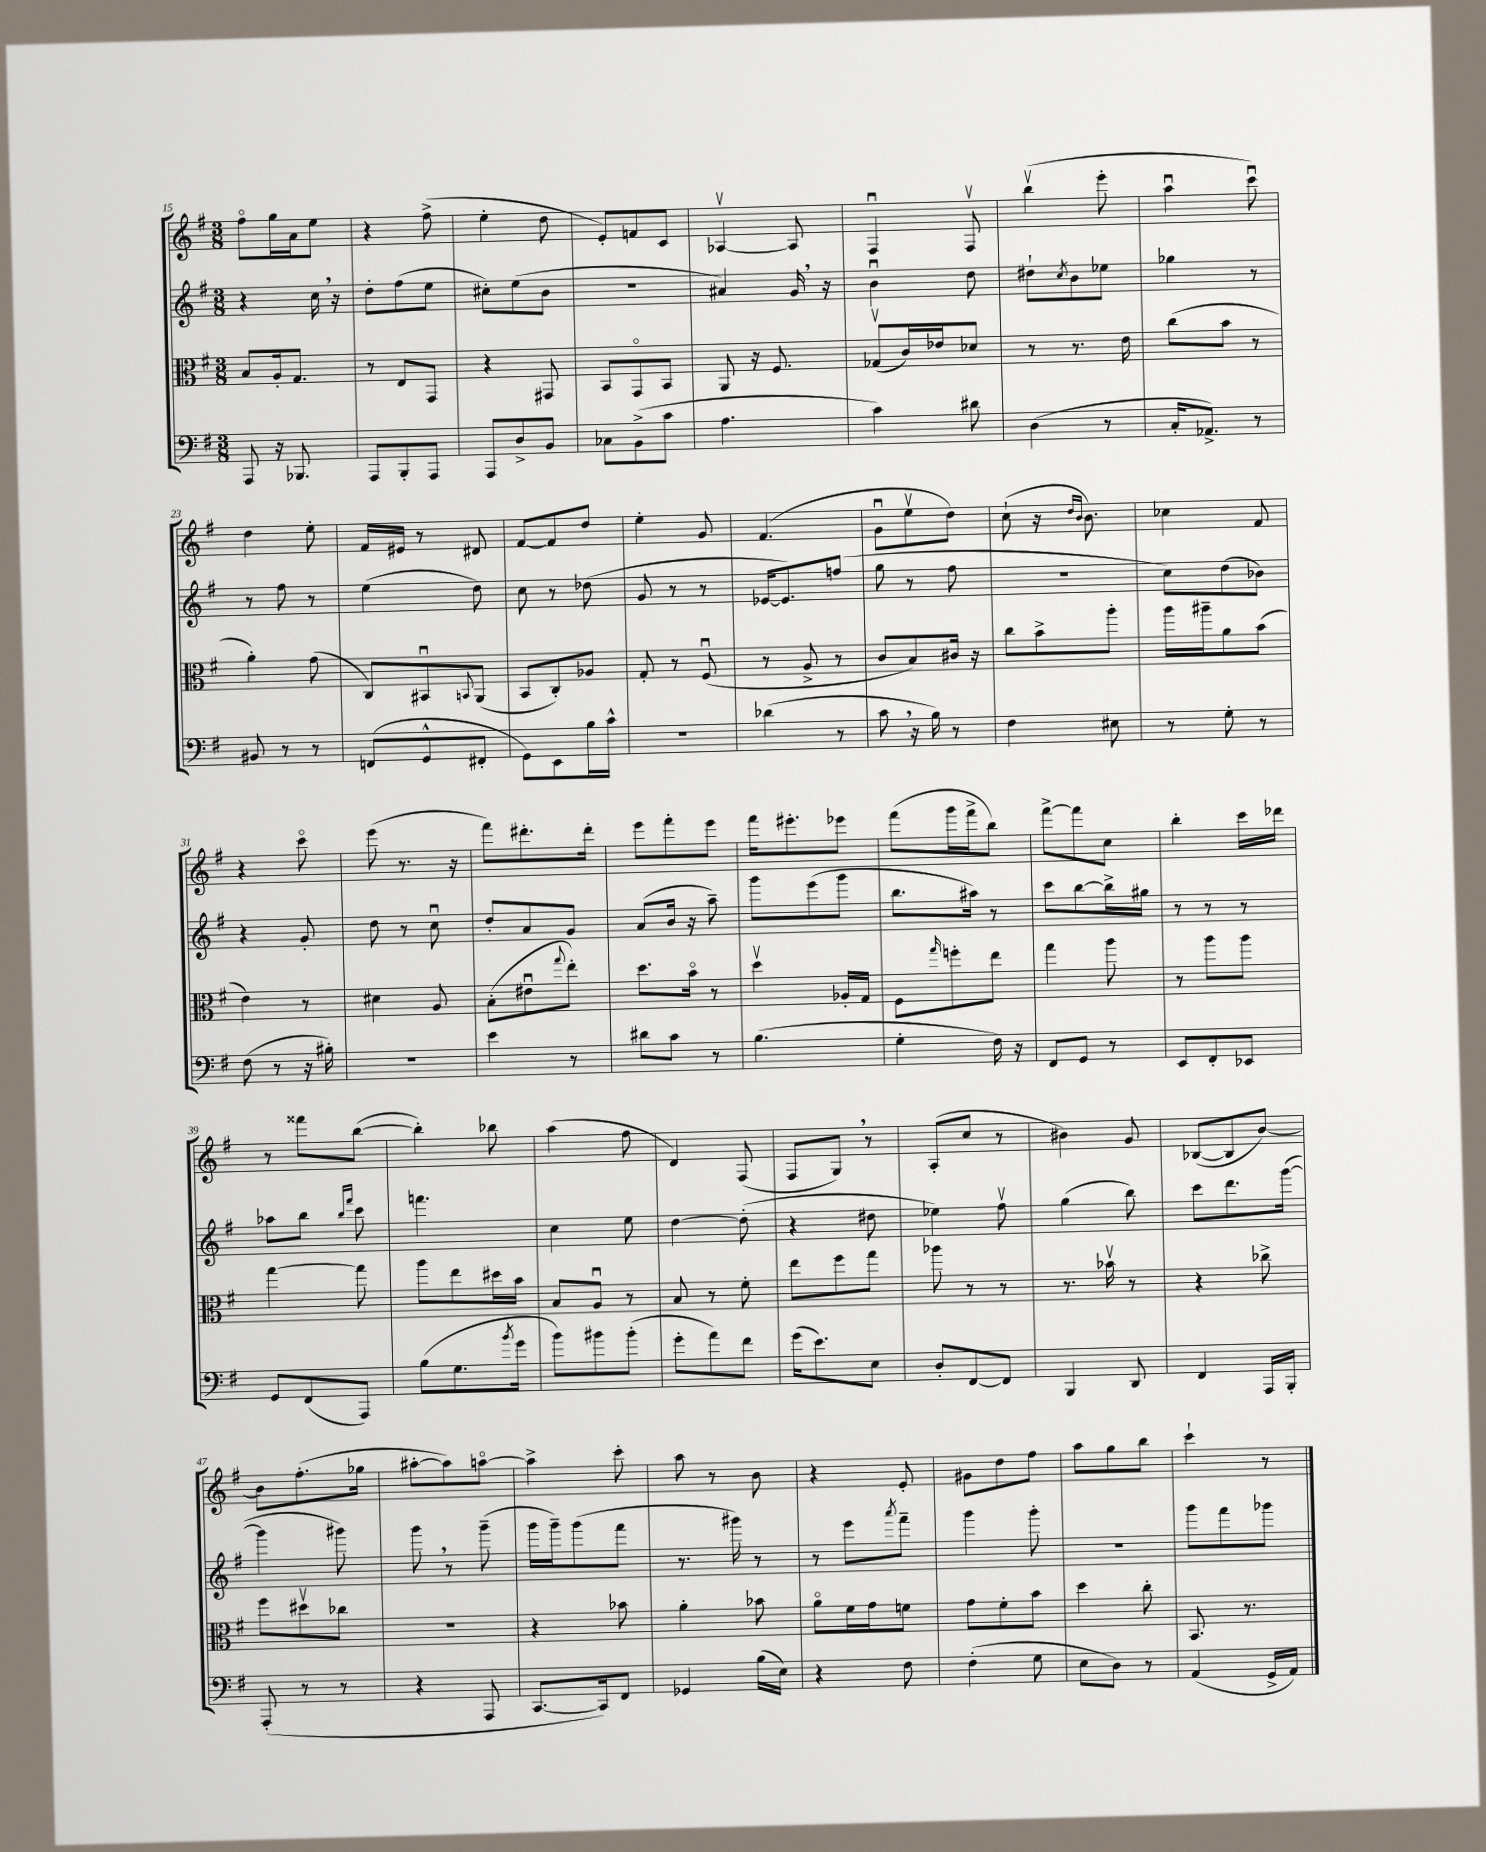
<<
\new StaffGroup <<
\new Staff = "s0" {
    \clef treble \key g \major \numericTimeSignature \time 3/8
    fis''8\flageolet g''16 a'16 e''8 |
    r4 fis''8->( |
    e''4-. d''8 |
    e'8-.) f'8 c'8 |
    aes4~\upbow aes8 |
    fis4\downbow fis8\upbow |
    b''4\upbow( e'''8-. |
    a''4\downbow c'''8\downbow) |
    d''4 e''8-. |
    fis'16 eis'16 r8 dis'8 |
    fis'8~ fis'8 d''8 |
    e''4-. g'8 |
    fis'4.( |
    g'8\downbow e''8\upbow d''8) |
    c''8-!( r16 \grace { d''16 b'16 } b'8.) |
    ces''4 fis'8 |
    r4 c'''8\flageolet |
    e'''8( r8. r16 |
    fis'''8) dis'''8.-. dis'''16-. |
    e'''8 fis'''8-. e'''8 |
    fis'''16 eis'''8.-. ees'''8 |
    fis'''8( g'''16 fis'''16-> b''8) |
    fis'''8~-> fis'''8 c''8 |
    b''4-. c'''16 des'''16 |
    r8 fisis'''8 b''8~( |
    b''4-.) bes''8 |
    a''4( fis''8 |
    d'4) fis8( |
    fis8 g8) \breathe r8 |
    a8-.( c''8 r8 |
    bis'4) g'8 |
    bes8~( bes8 b'8~) |
    b'8 fis''8.-.( ges''16 |
    ais''8~-. ais''8) a''8~\flageolet |
    a''4-> c'''8-. |
    a''8 r8 b'8 |
    r4 e'8-. |
    gis'8 d''8 fis''8 |
    a''8 g''8 b''8 |
    c'''4-! r8 \bar "|." |
}
\new Staff = "s1" {
    \clef treble \key g \major \numericTimeSignature \time 3/8
    r4 c''16 \breathe r16 |
    d''8-. fis''8( e''8 |
    cis''8-.) e''8( b'8 |
    R4. |
    ais'4) g'16 \breathe r16 |
    b'4\downbow d''8 |
    dis''8-! \acciaccatura { c''8 } b'8 ees''8 |
    ges''4 r8 |
    r8 fis''8 r8 |
    e''4( d''8) |
    c''8 r8 des''8( |
    g'8 r8 r8 |
    ees'16~ ees'8.) f''8( |
    g''8 r8 fis''8 |
    R4. |
    c''8) d''8( bes'8) |
    r4 g'8-. |
    d''8 r8 c''8\downbow |
    d''8-. a'8 g'8 |
    a'8( b'16 r16 a''8--) |
    g'''8 e'''8( g'''8 |
    b''8. ais''16) r8 |
    c'''8 b''8~ b''16-> gis''16 |
    r8 r8 r8 |
    aes''8 b''8 \grace { b''16 fis'''16 } c'''8 |
    f'''4. |
    c''4 e''8 |
    d''4~ d''8-.( |
    r4 dis''8 |
    ees''4) fis''8\upbow |
    g''4( b''8) |
    c'''8 d'''8. g'''16~( |
    g'''4 gis'''8) |
    g'''8 \breathe r8 g'''8--( |
    g'''16 g'''16--) g'''8( fis'''8 |
    r8. gis'''16) r8 |
    r8 e'''8 \acciaccatura { a'''8 } fis'''8-- |
    g'''4 g'''8-. |
    R4. |
    g'''8 fis'''8 ges'''8 \bar "|." |
}
\new Staff = "s2" {
    \clef alto \key g \major \numericTimeSignature \time 3/8
    b8 a16-. g8. |
    r8 e8 g,8 |
    r4 gis,8 |
    b,8 g,8\flageolet b,8 |
    a,8 r16 fis8. |
    ges8\upbow( c'16) ees'16 des'8 |
    r8 r8. e'16 |
    c''8( b'8 r8 |
    a'4-.) g'8( |
    c8) bis,8\downbow \appoggiatura { b,8 } a,8( |
    b,8 c8-.) aes8 |
    g8-. r8 fis8\downbow( |
    r8 a8-> r8 |
    c'8 b8) cis'16 r16 |
    c''8 b'8-> a''8-. |
    a''16 ais''16-- a'8 b'8( |
    e'4) r8 |
    dis'4 a8 |
    b8-.( eis'8\downbow \appoggiatura { g''8 } e''8-.) |
    d''8. b'16\flageolet r8 |
    d''4\upbow aes16-. g16 |
    fis8 \grace { g''16 } f''8-. e''8 |
    g''4 a''8 |
    r8 a''8 a''8 |
    g''4~ g''8 |
    a''8 e''8 dis''16 b'16 |
    b8 a8\downbow r8 |
    b8 r8 fis'8-. |
    e''8 fis''8 g''8 |
    aes''8 r8 r8 |
    r8. bes'16\upbow r8 |
    r4 ces''8-> |
    fis''8 dis''8\upbow ces''8 |
    R4. |
    r4 bes'8 |
    a'4-. bes'8 |
    a'8\flageolet fis'16 g'16 f'8 |
    g'8 fis'8-. b'8 |
    d''4 c''8-. |
    b,8. r8. \bar "|." |
}
\new Staff = "s3" {
    \clef bass \key g \major \numericTimeSignature \time 3/8
    a,,8 r16 bes,,8. |
    a,,8 b,,8-. a,,8 |
    a,,8 d8-> b,8 |
    ces8 b,8->( c'8 |
    a4. |
    c'4) dis'8 |
    d4( r8 |
    c16-. aes,8.->) r8 |
    bis,8 r8 r8 |
    f,8( g,8-^ fis,8-. |
    g,8) e,8 b16 c'16-^ |
    R4. |
    des'4( r8 |
    c'8 \breathe r16 b16) r8 |
    fis4 eis8 |
    r8 g8-. r8 |
    fis8( r8 r16 bis16-.) |
    R4. |
    e'4 r8 |
    dis'8 c'8 r8 |
    b4.( |
    g4-. fis16) r16 |
    fis,8 g,8 r8 |
    e,8 fis,8-. ees,8 |
    g,8 fis,8( a,,8) |
    b8( g8. \acciaccatura { b'8 } g'16 |
    b'8) bis'8 bis'8-.( |
    g'8-. a'8) fis'8 |
    g'16( e'8.) e8 |
    d8-. fis,8~ fis,8 |
    b,,4 d,8 |
    fis,4 a,,16 b,,16-. |
    a,,8-.( r8 r8 |
    r4 a,,8 |
    c,8.~ c,16) fis,8 |
    ges,4 b16( e16) |
    r4 fis8 |
    fis4-.( g8 |
    e8 d8) r8 |
    a,4( g,16-> a,16) \bar "|." |
}
>>
>>
\layout { \context { \Score currentBarNumber = #15 } }
